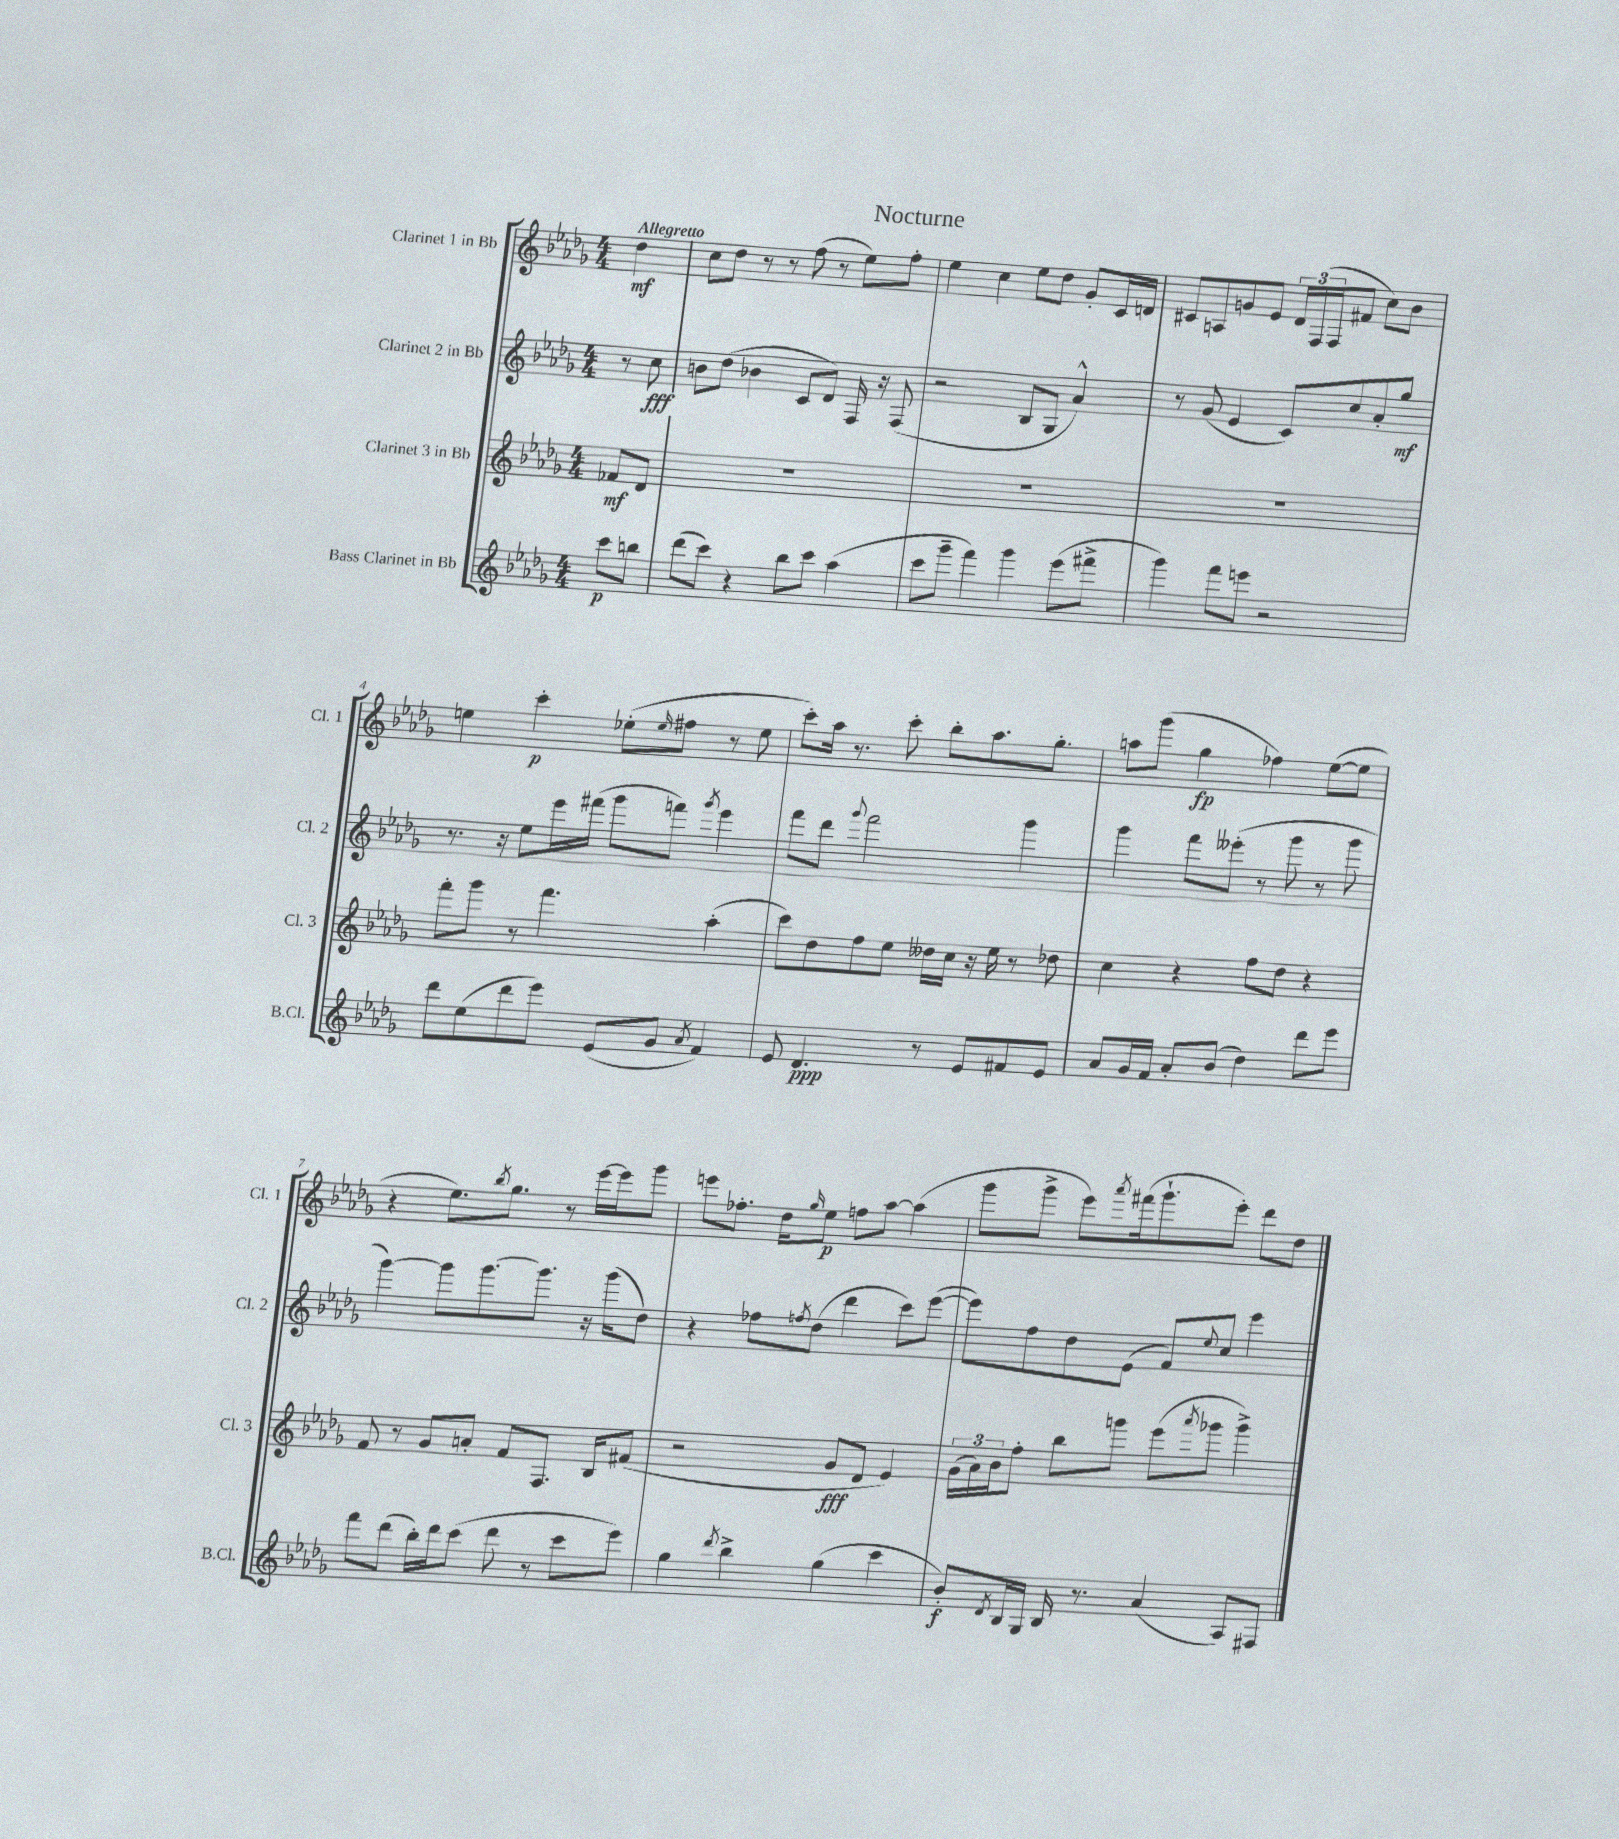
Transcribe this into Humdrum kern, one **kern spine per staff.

**kern	**kern	**kern	**kern
*staff4	*staff3	*staff2	*staff1
*clefG2	*clefG2	*clefG2	*clefG2
*k[b-e-a-d-g-]	*k[b-e-a-d-g-]	*k[b-e-a-d-g-]	*k[b-e-a-d-g-]
*M4/4	*M4/4	*M4/4	*M4/4
8ccc	8f-	8r	4dd-
8bb	8d-	8cc	.
=	=	=	=
(8ddd-	1r	8b	8cc
8ccc)	.	(8dd-	8dd-
4r	.	4b-	8r
.	.	.	8r
8bb-	.	8c	(8ff
8ccc	.	8d-)	8r
(4aa-	.	16F	8ee-)
.	.	16r	.
.	.	(8F	8ff'
=	=	=	=
8ccc	1r	2r	4ee-
8ggg-~	.	.	.
4fff)	.	.	4cc
4ggg-	.	8B-	8ee-
.	.	8G-	8dd-
(8eee-	.	4a-^^)	8g-'
8fff#^	.	.	16c
.	.	.	16d
=	=	=	=
4ggg-)	1r	8r	8c#
.	.	(8g-	8A
8fff	.	4e-	8g
8eee	.	.	8e-
2r	.	8c)	24d-
.	.	.	(24F
.	.	.	24F
.	.	8cc	8f#
.	.	8a-'	8cc)
.	.	8gg-	8b-
=	=	=	=
8ddd-	8fff'	8.r	4ee
(8ee-	8ggg-	.	.
.	.	16r	.
8ddd-	8r	8ee-	4ccc'
8eee-)	4.fff	16eee-	.
.	.	(16fff#	.
(8e-	.	8ggg-	(8ee-'
.	.	.	16qqee-
8g-	.	8fff)	8ff#
8qa-	.	8qggg-	.
4f)	(4aa-'	4eee-	8r
.	.	.	8ee-
=	=	=	=
8e-	8ccc)	8fff	8ccc')
4.d-	8dd-	8ddd-	16aa-
.	.	.	8.r
.	.	8qqggg-	.
.	8ff	2fff	.
.	8ee-	.	8ccc'
8r	16dd--	.	8bb-'
.	16cc	.	.
8e-	16r	.	8.aa-
.	16ee-	.	.
8f#	8r	4ggg-	.
.	.	.	8.gg-'
8e-	8dd-	.	.
=	=	=	=
8a-	4cc	4ggg-	8aa
16g-	.	.	(8ggg-
16f	.	.	.
8a-'	4r	8fff	4gg-
(8b-	.	(8eee--'	.
4dd-)	8ff	8r	4ff-)
.	8dd-	8ggg-	.
8ddd-	4r	8r	([8ee-
8eee-	.	8ggg-	8ee-]
=	=	=	=
8fff	8f	[4ggg-)	4r
(8ddd-	8r	.	.
16bb-')	8g-	8ggg-]	8.ee-)
16ddd-	.	.	.
(8ccc	8a'	[8.ggg-	.
.	.	.	8qbb-
.	.	.	8.gg-
8ddd-	8f	.	.
.	.	8.ggg-]	.
8r	8.F	.	8r
8ccc	.	16r	[16eee-
.	16B-	(16ggg-	16eee-]
8eee-)	(8f#	8dd-)	8ggg-
=	=	=	=
4gg-	2r	4r	8eee
.	.	.	8.ff-'
8qddd-	.	.	.
4bb-^	.	8ff-	.
.	.	.	16dd-
.	.	8qff	16qqgg-
.	.	(8dd-	8ee-
(4gg-	8g-	4ddd-	8ff
.	8d-	.	[8aa-
4ccc	4e-)	8ccc)	(4aa-]
.	.	([8eee-	.
=	=	=	=
8b-')	(24g-	8eee-])	8ggg-
.	24a-)	.	.
.	24b-	.	.
8qd-	.	.	.
16B-	8ff'	8ff	8ggg-^
16G-	.	.	.
16B-	8bb-	8dd-	8eee-)
8.r	.	.	.
.	.	.	8qaaa-
.	8ggg	(8e-	(16fff#
.	.	.	8.ggg-`
(4a-	(8eee-	8f)	.
.	8qaaa-	8qqee-	.
.	8ggg-	8cc	8eee-')
8A-)	4ggg-^)	4eee-	8ddd-
8F#	.	.	8dd-
==	==	==	==
*-	*-	*-	*-
